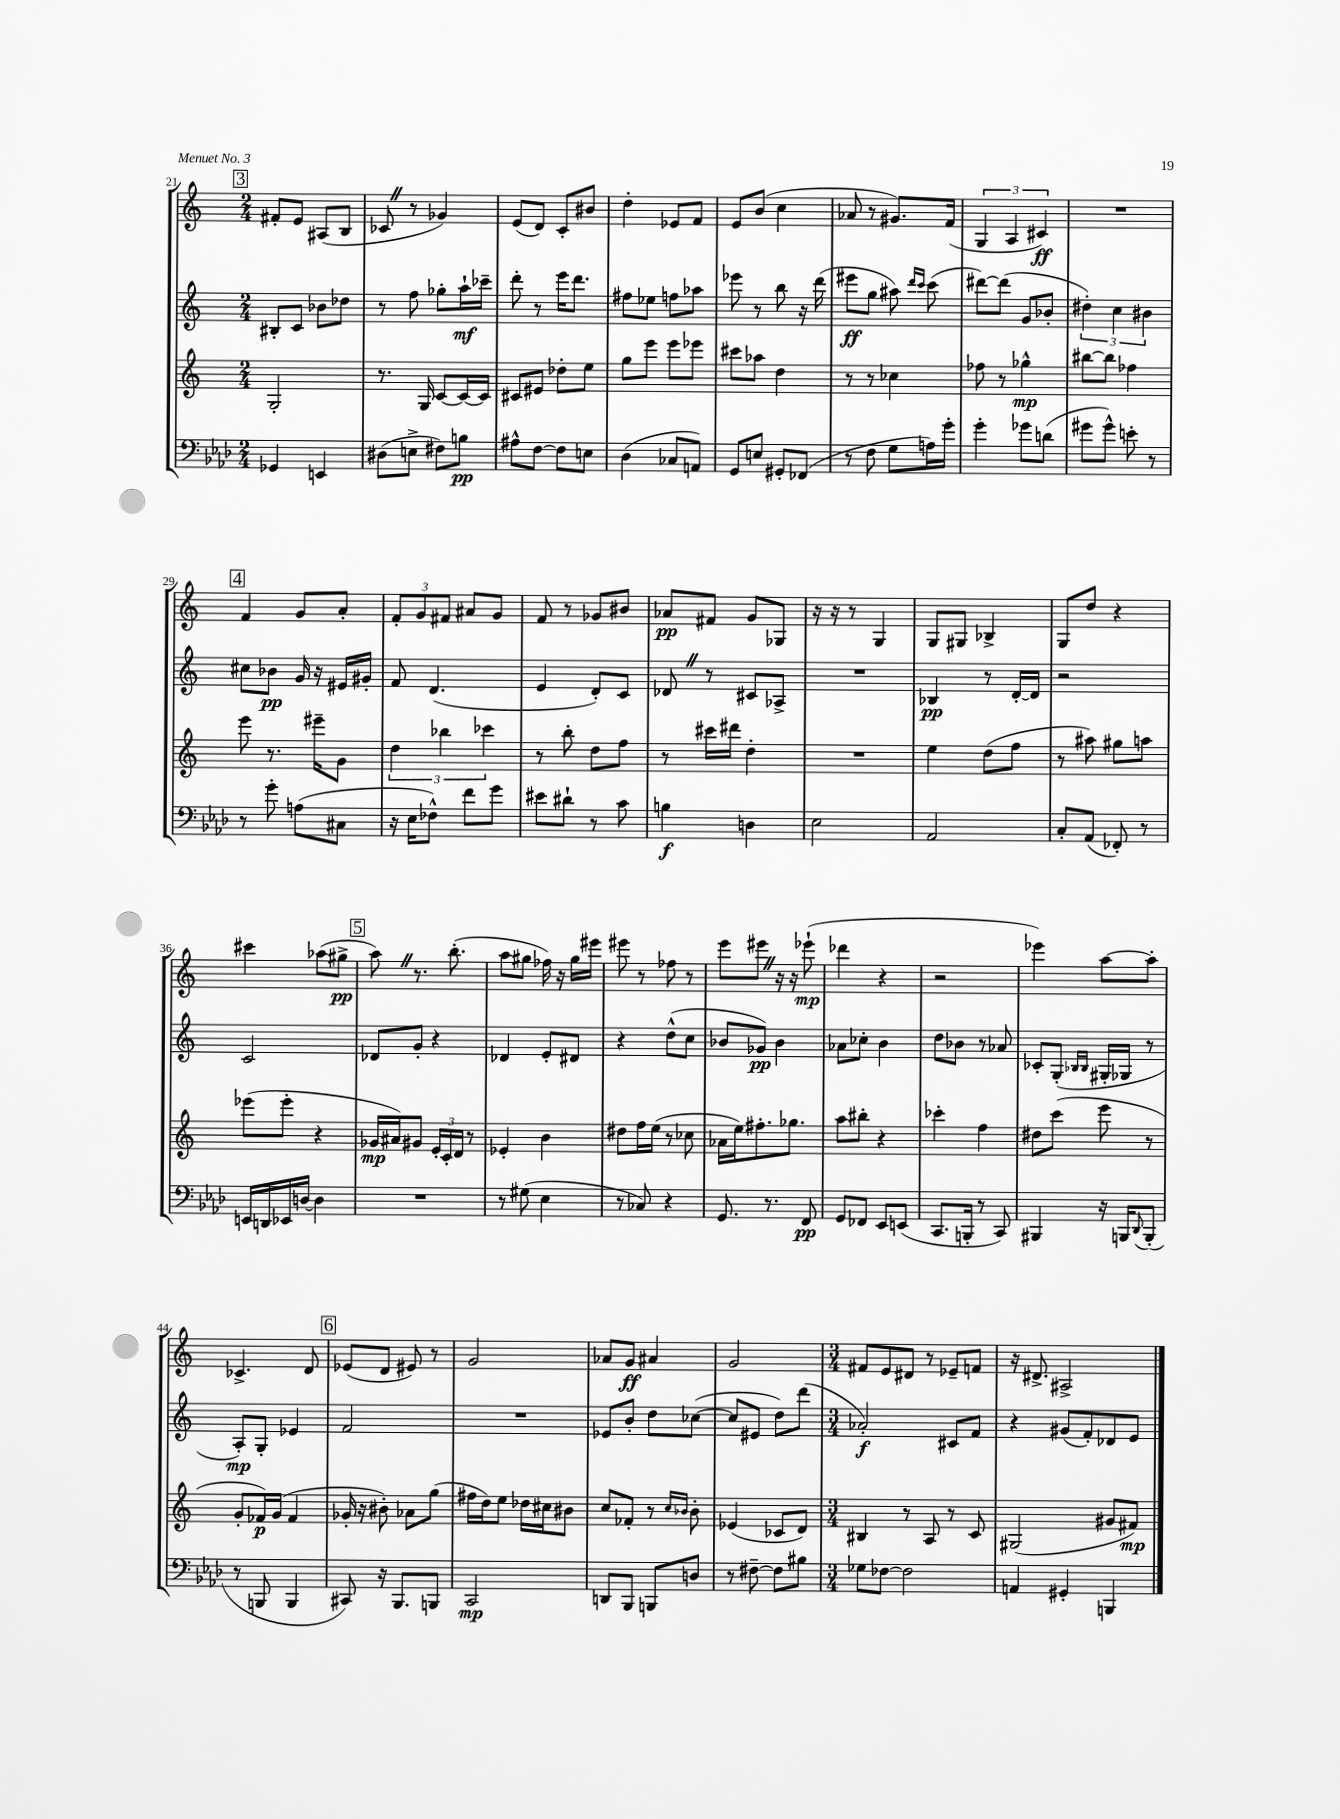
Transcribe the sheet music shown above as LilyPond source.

<<
\new StaffGroup <<
\new Staff = "s0" {
    \clef treble \key c \major \numericTimeSignature \time 2/4
    \mark \markup { \box "3" } fis'8-. e'8 ais8( b8 |
    ces'8 \once \override BreathingSign.text = \markup { \musicglyph "scripts.caesura.straight" } \breathe r8 ges'4) |
    e'8( d'8) c'8-. bis'8 |
    d''4-. ees'8 f'8 |
    e'8 b'8( c''4 |
    aes'8 r8 gis'8.) f'16( |
    \tuplet 3/2 { g4 a4 cis'4\ff) } |
    R2 |
    \mark \markup { \box "4" } f'4 g'8 a'8-. |
    \tuplet 3/2 { f'8-. g'8 fis'8 } ais'8 g'8 |
    f'8 r8 ges'8 bis'8 |
    aes'8\pp fis'8 g'8 ges8 |
    r16 r16 r8 g4 |
    g8 gis8 bes4-> |
    g8 d''8 r4 |
    cis'''4 aes''8( gis''8->\pp |
    \mark \markup { \box "5" } a''8) \once \override BreathingSign.text = \markup { \musicglyph "scripts.caesura.straight" } \breathe r8. b''8.-.( |
    a''8 gis''8 fes''16) r16 gis''16 eis'''16 |
    eis'''8 r8 fes''8 r8 |
    e'''8 eis'''8 \once \override BreathingSign.text = \markup { \musicglyph "scripts.caesura.straight" } \breathe r16 r16 ees'''8-!\mp( |
    des'''4 r4 |
    r2 |
    ees'''4) a''8~ a''8-. |
    ces'4.-> d'8 |
    \mark \markup { \box "6" } ees'8( d'8 eis'8) r8 |
    g'2 |
    aes'8 g'8\ff ais'4 |
    g'2 |
    \numericTimeSignature \time 3/4 fis'8 e'8 dis'8 r8 ees'8-- f'8 |
    r16 dis'8.-> ais2-> \bar "|." |
}
\new Staff = "s1" {
    \clef treble \key c \major \numericTimeSignature \time 2/4
    \mark \markup { \box "3" } bis8-. c'8 bes'8 des''8 |
    r8 f''8 ges''8-. a''16-!\mf ces'''16-- |
    d'''8-. r8 e'''16 d'''8. |
    fis''8 ees''8 f''8 aes''8 |
    ees'''8 r8 b''8 r16 d'''16( |
    eis'''8\ff g''8 ais''8) \grace { d'''16 c'''16 } c'''8( |
    dis'''8~) dis'''8( g'8 bes'8-. |
    \tuplet 3/2 { dis''4-.) c''4 bis'4 } |
    \mark \markup { \box "4" } cis''8 bes'8\pp g'16 r16 eis'16 gis'16-. |
    f'8 d'4.( |
    e'4 d'8-.) c'8 |
    des'8 \once \override BreathingSign.text = \markup { \musicglyph "scripts.caesura.straight" } \breathe r8 cis'8 aes8-> |
    R2 |
    bes4\pp r8 d'16~-. d'16 |
    r2 |
    c'2 |
    \mark \markup { \box "5" } des'8 g'8-. r4 |
    des'4 e'8-. dis'8 |
    r4 d''8-^( c''8 |
    bes'8 ges'8\pp) bes'4 |
    aes'8 ces''8-. b'4 |
    d''8 bes'8 r8 aes'8 |
    ces'8-. g8-.( \grace { bes16 bes16 } gis16-. ges16 r8 |
    a8-.\mp) g8-. ees'4 |
    \mark \markup { \box "6" } f'2 |
    R2 |
    ees'8 b'8-. d''8 ces''8~( |
    ces''8 eis'8 d''8) d'''8( |
    \numericTimeSignature \time 3/4 aes'2-.\f) cis'8 f'8 |
    r4 gis'8( f'8-.) des'8 e'8 \bar "|." |
}
\new Staff = "s2" {
    \clef treble \key c \major \numericTimeSignature \time 2/4
    \mark \markup { \box "3" } g2-. |
    r8. g16 c'8~ c'16~ c'16 |
    cis'8 eis'8 des''8-. e''8 |
    g''8 e'''8 e'''8 ees'''8 |
    cis'''8 aes''8 d''4 |
    r8 r8 ces''4 |
    fes''8 r8 ges''4-^\mp |
    bis''8~ bis''8 fes''4 |
    \mark \markup { \box "4" } e'''8 r8. eis'''16-- g'8 |
    \tuplet 3/2 { d''4 bes''4 ces'''4 } |
    r8 b''8-. d''8 f''8 |
    r8 cis'''16 dis'''16 d''4-. |
    R2 |
    e''4 d''8( f''8 |
    r8 ais''8) gis''8 a''8 |
    ees'''8( ees'''8-. r4 |
    \mark \markup { \box "5" } ges'16\mp ais'16) gis'8 \tuplet 3/2 { e'16-. c'16-. d'16 } r8 |
    ees'4-. b'4 |
    dis''8 f''16 e''16( r8 ces''8 |
    aes'16 e''16) fis''8.-. ges''8. |
    a''8 bis''8-. r4 |
    ces'''4-. f''4 |
    dis''8 c'''8( e'''8 r8 |
    g'8-. fes'16\p) g'16( fes'4 |
    \mark \markup { \box "6" } ges'16-. r16 bis'8-.) aes'8 g''8( |
    fis''16 d''16) e''8 des''16 cis''16 bis'8 |
    c''8 fes'8-. r8 \grace { c''16 bes'16 } bes'8-. |
    ees'4( ces'8 d'8) |
    \numericTimeSignature \time 3/4 bis4 r8 a8 r8 c'8 |
    gis2( gis'8 fis'8\mp) \bar "|." |
}
\new Staff = "s3" {
    \clef bass \key aes \major \numericTimeSignature \time 2/4
    \mark \markup { \box "3" } ges,4 e,4 |
    dis8( e8-> fis8) b8\pp |
    ais8-^ f8~ f8 e8 |
    des4( ces8 a,8) |
    g,8 e8 gis,8-. fes,8( |
    r8 f8 g8 a16) g'16-. |
    g'4-. ges'8 d'8( |
    gis'8 gis'8-^) e'8-. r8 |
    \mark \markup { \box "4" } r8 g'8-. a8( cis8 |
    r16 ees16 fes8-^) f'8 g'8 |
    eis'8 dis'8-! r8 c'8 |
    b4\f d4 |
    ees2 |
    aes,2 |
    c8-. aes,8( fes,8-.) r8 |
    e,16 d,16 ees,16 d16~ d4 |
    \mark \markup { \box "5" } R2 |
    r8 gis8( ees4 |
    r8 ces8) r4 |
    g,8. r8. f,8\pp |
    g,8 fes,8 ees,8 e,8( |
    c,8. b,,16-. r8 c,8) |
    bis,,4 r16 b,,16 \appoggiatura { des,8 } b,,8-.( |
    r8 b,,8 b,,4 |
    \mark \markup { \box "6" } cis,8) r16 bes,,8. b,,8 |
    c,2\mp |
    d,8 bes,,8 b,,8 d8 |
    r8 fis8~-- fis8 bis8 |
    \numericTimeSignature \time 3/4 ges8 fes8~ fes2 |
    a,4 gis,4-. b,,4 \bar "|." |
}
>>
>>
\layout { \context { \Score currentBarNumber = #21 } }
